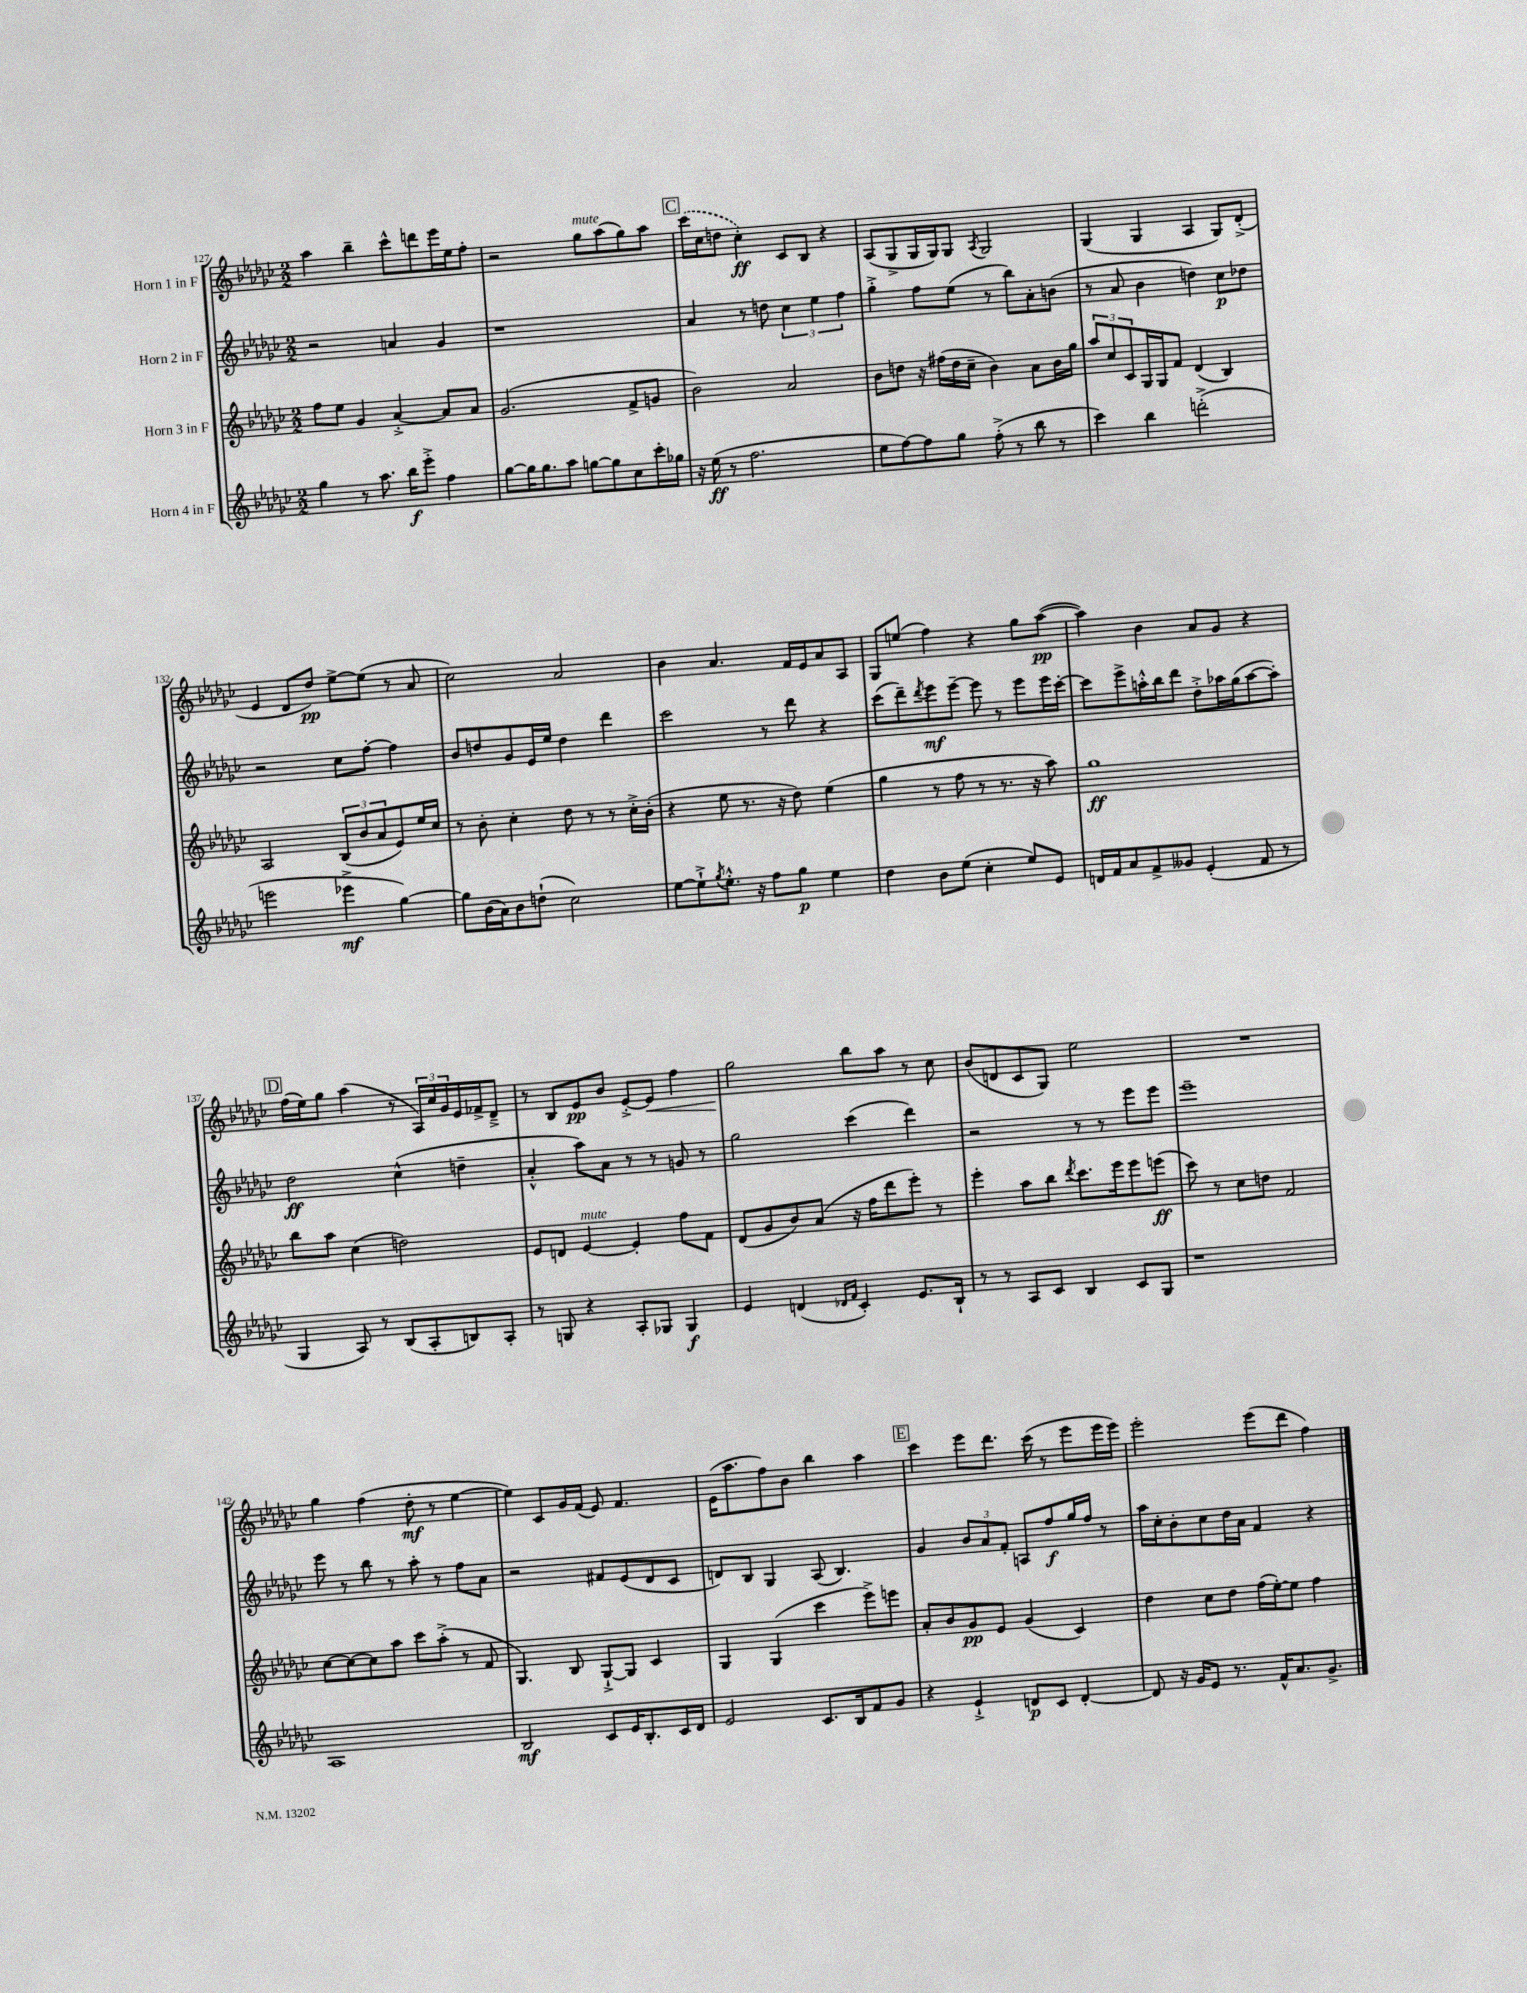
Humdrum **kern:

**kern	**kern	**kern	**kern
*staff4	*staff3	*staff2	*staff1
*clefG2	*clefG2	*clefG2	*clefG2
*k[b-e-a-d-g-c-]	*k[b-e-a-d-g-c-]	*k[b-e-a-d-g-c-]	*k[b-e-a-d-g-c-]
*M2/2	*M2/2	*M2/2	*M2/2
4gg-\	8ff\L	2r	4aa-\
.	8ee-\J	.	.
8r	4g-/	.	4bb-~\
8.aa-\	.	.	.
.	[4a-'^/	4a/	8ccc-^^\L
16bb-\LK	.	.	.
8eee-'^\J	.	.	8ddd\
4ff\	8a-/]L	4g-/	16eee-\L
.	.	.	16ee-\J
.	8a-/J	.	8ff'\J
=	=	=	=
[8gg-\L	(2.g-/	1r	2r
16gg-\]K	.	.	.
8.gg-\	.	.	.
8aa-\J	.	.	.
[8gg\L	.	.	8gg-\L
8gg\]	.	.	(8aa-\
8cc-\	8f^/L	.	8gg-\)
16ccc-'\L	8g/J	.	8aa-\J
16gg-\JJ	.	.	.
=	=	=	=
16r	2b-\)	4a-/	(16ccc-\LL
(16ee-\	.	.	16cc-\J
8r	.	.	8dd\J
2.ff\	.	8r	4cc-'\)
.	.	8dd\	.
.	2a-/	6cc-\	8c-/L
.	.	.	8B-/J
.	.	6ee-\	.
.	.	.	4r
.	.	6ff\	.
=	=	=	=
8ee-\L	8b-\L	4gg-'^\	(8A-/L
[8ff\)	8dd\J	.	8G-^/
8ff\]	16r	8ff\L	16G-/L
.	(16ff#\LL	.	16G-/J)
8gg-\J	16dd\	(8ee-\J	8G-/J
.	16cc-~\JJ	.	.
.	.	.	8qA-/
(8ff'^\	4b-\)	8r	2G-/
8r	.	8bb-\L)	.
8bb-\	8a-\L	8a-'\	.
8r	16b-\L	(8b\J	.
.	16gg-\JJ	.	.
=	=	=	=
4ccc-\)	12aa-/L	8r	(4G-/
.	12cc-/	.	.
.	.	8a-/	.
.	12c-/	.	.
4bb-\	16G-/L	4b-\	4G-/
.	16G-/J	.	.
.	8f/J	.	.
(2ddd'^\	(4d-/	4dd\)	4A-/
.	4B-/)	8cc-\L	8G-/L)
.	.	8dd-\J	(8d-'^/J
=	=	=	=
2eee\	2A-/	2r	4e-/
.	.	.	8d-/L
.	.	.	8dd-/J)
4eee-^\	(12B-/L	8cc-\L	[8ee-^\L
.	12b-/	.	.
.	.	[8ff'\J	(8ee-\]J
.	12a-/	.	.
[4gg-\)	8e-/)	4ff\]	8r
.	16ee-/L	.	8a-/
.	16cc-/JJ	.	.
=	=	=	=
8gg-\]L	8r	8b-/L	2cc-\)
(16b-\L	8b-'\	8dd/	.
16a-\J)	.	.	.
8b-\	4cc-'\	8g-/	.
(8dd`\J	.	16e-/L	.
.	.	16ee-/JJ	.
2cc-\)	8dd-\	4dd\	2a-/
.	8r	.	.
.	8r	4ddd-\	.
.	16cc-'^\LL	.	.
.	(16b-'\JJ	.	.
=	=	=	=
[8ee-\L	4r	2ccc-\	4b-\
8ee-`^\]	.	.	.
8qgg-/	.	.	.
8.ee-'^^\J	8ee-\	.	4.a-/
.	8.r	.	.
16r	.	.	.
8ff\L	.	8r	.
.	16r	.	.
8gg-\J	8dd-\)	8ddd-\	16f/LL
.	.	.	16e-/J
4ee-\	(4ee-\	4r	8a-/
.	.	.	8A-/J
=	=	=	=
4dd-\	4gg-\	(8ccc-\L	8G-/L
.	.	8ddd-~\)	(8ee/J
.	.	8qddd-/	.
8b-\L	8r	8eee-\	4ff\)
(8ee-\J	8ff\	[8eee-~\J	.
4cc-'\	8r	8eee-\]	4r
.	8.r	8r	.
8ee-/L)	.	8eee-\L	8gg-\L
.	16r	.	.
8e-/J	8aa-\)	16eee-\L	([8aa-\J
.	.	[16ccc-'\JJ	.
=	=	=	=
16d/LL	1gg-	8ccc-\]L	4aa-\])
16f/J	.	.	.
8a-/	.	8eee-^\	.
8f^/	.	16aa'^^\L	4b-\
.	.	16bb-\J	.
8g--/J	.	8ddd-\J	.
(4e-'/	.	8dd-'^\L	8a-/L
.	.	16aa-\L	8g-/J
.	.	(16gg-\J	.
8f/	.	[8aa-\	4r
8r	.	8aa-'\]J)	.
=	=	=	=
4G-/	8bb-\L	2dd-\	(16ff\LL
.	.	.	16ee-\J)
.	8aa-\J	.	8gg-\J
8A-/)	(4cc-\	.	(4aa-\
8r	.	.	.
(8B-/L	2dd\)	(4cc-^^\	8r
8A-'/	.	.	24A-/LL)
.	.	.	24cc-/
.	.	.	24g-/
8B/)	.	4dd~\	16e-/
.	.	.	16f-^/J
8A-'/J	.	.	8d-~^/J
=	=	=	=
8r	8e-/L	4a-'^^/	8r
8G/	8d/J	.	8B-/L
4r	[4e-/	8aa-\L)	8e-/
.	.	8a-\J	8b-/J
8A-'/L	4e-'/]	8r	[8e-'^/L
8G-/J	.	8r	8e-/]J
4G-/	8ff\L	8g/	4ff\
.	8f\J	8r	.
=	=	=	=
4e-/	(8d-/L	2gg-\	2gg-\
.	8g-/	.	.
(4d/	8b-/)	.	.
.	(8a-/J	.	.
16qqd-/LL	.	.	.
16qqf/JJ	.	.	.
4c-'/)	16r	(4ccc-\	8bb-\L
.	16ff\LK	.	.
.	8ddd-\	.	8aa-\J
8.e-/L	8eee-'\J)	4ddd-\)	8r
.	8r	.	8cc-\
16B-`/Jk	.	.	.
=	=	=	=
8r	4eee-'\	2r	(8b-/L
8r	.	.	8d/
8A-/L	8aa-\L	.	8c-/
8c-/J	8bb-\J	.	8G-/J)
.	8qddd-/	.	.
4B-/	8.ccc-\L	8r	2ee-\
.	.	8r	.
.	16eee-\k	.	.
8c-/L	8eee-\	8eee-\L	.
8G-/J	(8eee\J	8eee-\J	.
=	=	=	=
1r	8ccc-\)	1eee-~	1r
.	8r	.	.
.	8cc-\L	.	.
.	8dd\J	.	.
.	2f/	.	.
=	=	=	=
1A-	[8cc-\L	8eee-\	4gg-\
.	8cc-\_	8r	.
.	8cc-\]	8bb-\	(4ff\
.	8aa-\J	8r	.
.	8ccc-\L	8aa-'\	8dd-'\
.	(8aa-'^\J	8r	8r
.	8r	8ff\L	[4ee-\
.	8f/	8a-\J	.
=	=	=	=
2B-/	4.G-/)	2r	4ee-\])
.	.	.	8c-/L
.	8B-/	.	16g-/L
.	.	.	(16f/JJ
8c-/L	[8G-`^/L	8f#/L	8e-/)
16e-/K	8G-/]J	(8e-/	4.f/
8.B-'/	.	.	.
.	4c-/	8d-/	.
16c-/L	.	8c-/J	.
16d-/JJ	.	.	.
=	=	=	=
2e-/	4G-/	8d/L)	(16e-\LK
.	.	.	8.aa-\
.	.	8B-/J	.
.	(4G-/	4G-/	8ff\)
.	.	.	8b-\J
8.c-/L	4ccc-\	(8A-/	4bb-\
.	.	4.B-/)	.
16B-/k	.	.	.
8f/	8eee-^\L)	.	4aa-\
8g-/J	8eee\J	.	.
=	=	=	=
4r	8a-'/L	4g-/	4ccc-\
.	8b-/	.	.
4e-`^/	8g-/	12b-/L	8eee-\L
.	.	12a-/	.
.	8e-/J	.	8.ddd-\J
.	.	12f'/J	.
8d/L	(4g-/	8A/L	.
.	.	.	(16ccc-\
8c-/J	.	8ff/	8r
[4d'/	4c-/)	16gg-/L	8eee-\L
.	.	16ff/JJ	.
.	.	8r	16eee-\L
.	.	.	16eee-\JJ)
=	=	=	=
8d/]	4dd-\	16aa-\LL	2eee-'\
.	.	16cc-'\J	.
16r	.	8b-'\	.
16g-/LK	.	.	.
8e-/J	8cc-\L	8cc-\	.
8.r	8dd-\J	16dd-\L	.
.	.	16a-\JJ	.
.	(16ff\LL	4f/	(8eee-\L
16f^^/LK	[16ee-'\J)	.	.
8.a-/	8ee-\]J	.	8ddd-\J
.	4ff\	4r	4ff\)
8.g-^/J	.	.	.
==	==	==	==
*-	*-	*-	*-
